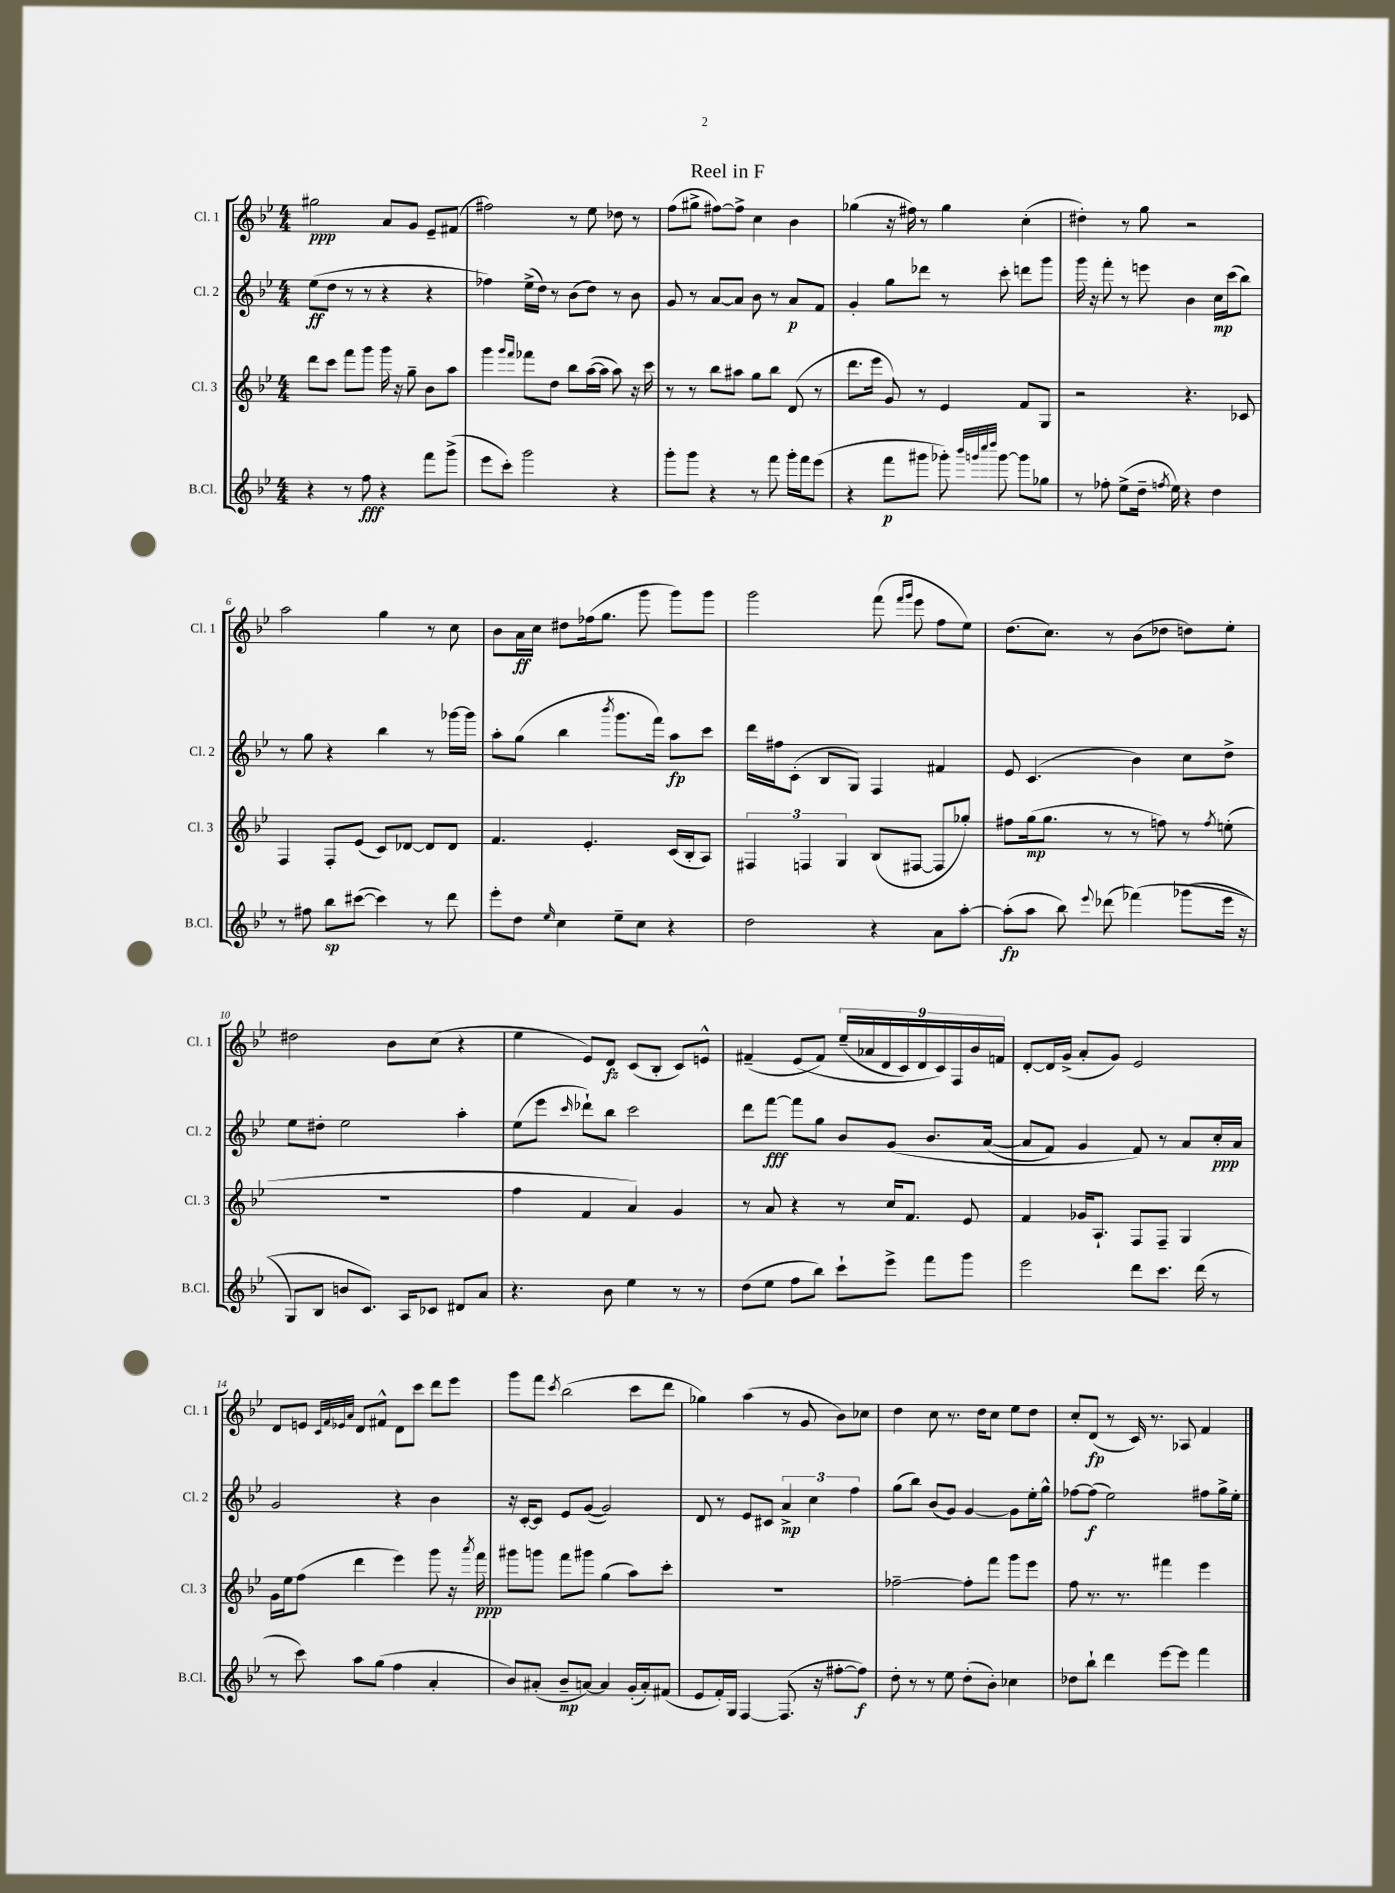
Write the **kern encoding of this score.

**kern	**dynam	**kern	**dynam	**kern	**dynam	**kern	**dynam
*part4	*part4	*part3	*part3	*part2	*part2	*part1	*part1
*staff4	*staff4	*staff3	*staff3	*staff2	*staff2	*staff1	*staff1
*I"B.Cl.	*	*I"Cl. 3	*	*I"Cl. 2	*	*I"Cl. 1	*
*I'B.Cl.	*	*I'Cl. 3	*	*I'Cl. 2	*	*I'Cl. 1	*
*clefG2	*	*clefG2	*	*clefG2	*	*clefG2	*
*k[b-e-]	*	*k[b-e-]	*	*k[b-e-]	*	*k[b-e-]	*
*M4/4	*	*M4/4	*	*M4/4	*	*M4/4	*
=1	=1	=1	=1	=1	=1	=1	=1
4r	.	8ddd\L	.	(8ee-\L	ff	2gg#X\	ppp
.	.	8ccc\J	.	8dd\J	.	.	.
8r	.	8fff\L	.	8r	.	.	.
8ff\	fff	8ggg\J	.	8r	.	.	.
4r	.	16ggg\	.	4r	.	8a/L	.
.	.	16r	.	.	.	.	.
.	.	8gg~\	.	.	.	8g/J	.
8fff\L	.	8b-\L	.	4r	.	8e-~/L	.
(8ggg^\J	.	8aa\J	.	.	.	(8f#X/J	.
=2	=2	=2	=2	=2	=2	=2	=2
8eee-\L	.	4ggg\	.	4ff-X\)	.	2ff#X\)	.
8ccc'\J)	.	.	.	.	.	.	.
.	.	16qqggg/LL	.	.	.	.	.
.	.	16qqfff/JJ	.	.	.	.	.
2ggg\	.	8fff-X\L	.	(16ee-^\LL	.	.	.
.	.	.	.	16dd\JJ)	.	.	.
.	.	8dd\J	.	8r	.	.	.
.	.	8bb-\L	.	(8b-\L	.	8r	.
.	.	([16aa\L	.	8dd\J)	.	8ee-\	.
.	.	16aa\JJ]	.	.	.	.	.
4r	.	8aa\)	.	8r	.	8dd-X\	.
.	.	16r	.	8b-\	.	8r	.
.	.	16ccc\	.	.	.	.	.
=3	=3	=3	=3	=3	=3	=3	=3
8ggg'\L	.	8r	.	8g/	.	(8ff\L	.
8ggg\J	.	8r	.	8r	.	8gg#X^\J	.
4r	.	8bb-\L	.	[8a/L	.	[8ff#X\L)	.
.	.	8aa#X\J	.	8a/J]	.	8ff#^\J]	.
8r	.	8gg\L	.	8b-\	.	4cc\	.
8fff\	.	8bb-\J	.	8r	.	.	.
16ggg'\LL	.	(8d/	.	8a/L	p	4b-\	.
16fff\J	.	.	.	.	.	.	.
(8eee-\J	.	8r	.	8f/J	.	.	.
=4	=4	=4	=4	=4	=4	=4	=4
4r	.	8.ddd\L	.	4g'/	.	(4gg-X\	.
.	.	16eee-\Jk	.	.	.	.	.
8fff\L	p	8g/)	.	8gg\L	.	16r	.
.	.	.	.	.	.	16ff#X\)	.
8ggg#X\J	.	8r	.	8ddd-X\J	.	8r	.
8ggg-X'\)	.	4e-/	.	8r	.	4gg-\	.
32qqbbb-/LLL	.	.	.	.	.	.	.
32qqgggn/	.	.	.	.	.	.	.
32qqcccc/	.	.	.	.	.	.	.
32qqdddd/JJJ	.	.	.	.	.	.	.
[8ggg\	.	.	.	8ccc'\	.	.	.
8ggg\L]	.	8f/L	.	8dddn\L	.	(4cc'\	.
8gg-X\J	.	8G/J	.	8ggg\J	.	.	.
=5	=5	=5	=5	=5	=5	=5	=5
8r	.	2r	.	16ggg\	.	4dd#X'\)	.
.	.	.	.	16r	.	.	.
8ff-X'\	.	.	.	8fff'\	.	.	.
(8ee-^\L	.	.	.	8r	.	8r	.
16dd~\Jk	.	.	.	8eeen\	.	8gg\	.
8qffn/	.	.	.	.	.	.	.
16ee-\)	.	.	.	.	.	.	.
4r	.	4.r	.	4b-\	.	2r	.
4dd\	.	.	.	16cc\LL	mp	.	.
.	.	.	.	(16ccc\J	.	.	.
.	.	8c-X/	.	8bb-\J)	.	.	.
!!LO:LB:g=z
=6	=6	=6	=6	=6	=6	=6	=6
8r	.	4F/	.	8r	.	2aa\	.
8ff#X\	.	.	.	8gg\	.	.	.
8bb-\L	sp	8F'/L	.	4r	.	.	.
([8ccc#X\J	.	(8e-/J	.	.	.	.	.
4ccc#\])	.	8c/L)	.	4bb-\	.	4gg\	.
.	.	[8d-X/J	.	.	.	.	.
8r	.	8d-/L]	.	8r	.	8r	.
8ddd\	.	8d-/J	.	[16ggg-X\LL	.	8cc\	.
.	.	.	.	16ggg-\JJ]	.	.	.
=7	=7	=7	=7	=7	=7	=7	=7
8eee-'\L	.	4.f/	.	8aa'\L	.	8b-\L	.
8dd\J	.	.	.	(8gg\J	.	16a\L	ff
.	.	.	.	.	.	16cc\JJ	.
16qqee-/	.	.	.	.	.	.	.
4cc\	.	.	.	4bb-\	.	8dd#X\L	.
.	.	4.e-'/	.	.	.	(16ff-X\k	.
.	.	.	.	.	.	8.gg\J	.
.	.	.	.	8qbbb-/	.	.	.
8ee-~\L	.	.	.	8.ggg\L	.	.	.
8cc\J	.	.	.	.	.	8ggg\	.
.	.	.	.	16fff\Jk)	.	.	.
4r	.	(16c/LL	.	8aa\L	fp	8ggg\L)	.
.	.	16B-'/J	.	.	.	.	.
.	.	8A/J)	.	8ccc\J	.	8ggg\J	.
=8	=8	=8	=8	=8	=8	=8	=8
2dd\	.	6F#X/	.	16ddd\LL	.	2ggg\	.
.	.	.	.	16ff#X\J	.	.	.
.	.	.	.	(8c'\J	.	.	.
.	.	6Fn/	.	.	.	.	.
.	.	.	.	8B-/L	.	.	.
.	.	6G/	.	.	.	.	.
.	.	.	.	8G/J)	.	.	.
4r	.	(8B-/L	.	4F/	.	(8fff\	.
.	.	.	.	.	.	16qqfff/LL	.
.	.	.	.	.	.	16qqggg/JJ	.
.	.	[8F#X/J	.	.	.	8eee-\	.
8a\L	.	8F#/L]	.	4f#X/	.	8ff\L	.
[8aa'\J	.	8gg-X'/J)	.	.	.	8ee-\J)	.
=9	=9	=9	=9	=9	=9	=9	=9
(8aa'\L]	fp	8ff#X\L	.	8e-/	.	(8.dd\L	.
8aa\J	.	(16gg\k	mp	(4.c/	.	.	.
.	.	8.gg\J	.	.	.	8.cc\J)	.
8bb-\)	.	.	.	.	.	.	.
8qqeee-/	.	.	.	.	.	.	.
(8ddd-X\	.	8r	.	.	.	8r	.
(4fff-X\)	.	8r	.	4b-\)	.	(8b-\L	.
.	.	8ffn\)	.	.	.	8dd-X\J	.
(8ggg-X\L	.	8r	.	8cc\L	.	8ddn\L)	.
.	.	8qff/	.	.	.	.	.
16eee-\Jk	.	(8een'\	.	8dd^\J	.	8ee-'\J	.
16r	.	.	.	.	.	.	.
!!LO:LB:g=z
=10	=10	=10	=10	=10	=10	=10	=10
8G/L)	.	1r	.	8ee-\L	.	2dd#X\	.
8B-/J	.	.	.	8dd#X'\J	.	.	.
8bn/L	.	.	.	2ee-\	.	.	.
8.c/J)	.	.	.	.	.	.	.
.	.	.	.	.	.	8b-\L	.
16A/KL	.	.	.	.	.	.	.
8c-X/J	.	.	.	.	.	(8cc\J	.
8d#X/L	.	.	.	4aa'\	.	4r	.
8a/J	.	.	.	.	.	.	.
=11	=11	=11	=11	=11	=11	=11	=11
4.r	.	4ff\	.	(8ee-\L	.	4ee-\	.
.	.	.	.	8eee-\J	.	.	.
.	.	.	.	16qqccc/	.	.	.
.	.	4f/	.	8ddd-X`\L)	.	8e-/L)	.
8b-\	.	.	.	8bb-\J	.	8d/J	fz
4ee-\	.	4a/)	.	2ccc\	.	(8c/L	.
.	.	.	.	.	.	8B-'/J	.
8r	.	4g/	.	.	.	8c/L)	.
8r	.	.	.	.	.	8en^^/J	.
=12	=12	=12	=12	=12	=12	=12	=12
(8dd\L	.	8r	.	8ddd\L	.	(4f#X~/	.
8ee-\J	.	8a/	.	[8fff\J	fff	.	.
8ff\L	.	4r	.	8fff\L]	.	(8e-/L	.
8bb-\J)	.	.	.	8gg\J	.	8f#/J)	.
8ccc`\L	.	8r	.	8b-/L	.	(18ee-~/LL	.
.	.	.	.	.	.	18a-X/	.
.	.	.	.	.	.	18d/	.
8eee-^\J	.	16cc/KL	.	(8g/J	.	.	.
.	.	.	.	.	.	18c/)	.
.	.	8.f/J	.	.	.	.	.
.	.	.	.	.	.	18d/	.
8fff\L	.	.	.	8.b-/L	.	.	.
.	.	.	.	.	.	18c/)	.
.	.	.	.	.	.	18F/	.
8ggg\J	.	8e-/	.	.	.	.	.
.	.	.	.	.	.	18b-/	.
.	.	.	.	([16a/Jk	.	.	.
.	.	.	.	.	.	18fn/JJ	.
=13	=13	=13	=13	=13	=13	=13	=13
2eee-\	.	4f/	.	8a/L]	.	[8d'/L	.
.	.	.	.	8f/J)	.	16d/L]	.
.	.	.	.	.	.	(16g^/JJ	.
.	.	16g-X/KL	.	4g/	.	8a'/L	.
.	.	8.A`/J	.	.	.	.	.
.	.	.	.	.	.	8g/J)	.
8ddd\L	.	8F/L	.	8f/)	.	2e-/	.
8.ccc\J	.	8F~/J	.	8r	.	.	.
.	.	4G/	.	8a/L	.	.	.
(16ddd\	.	.	.	.	.	.	.
8r	.	.	.	16cc'/L	ppp	.	.
.	.	.	.	16a/JJ	.	.	.
!!LO:LB:g=z
=14	=14	=14	=14	=14	=14	=14	=14
8r	.	16g\LL	.	2g/	.	8d/L	.
.	.	16ee-\J	.	.	.	.	.
8ccc\)	.	(8ff\J	.	.	.	8en/J	.
.	.	.	.	.	.	32qqc/LLL	.
.	.	.	.	.	.	32qqf/	.
.	.	.	.	.	.	32qqe-X/	.
.	.	.	.	.	.	32qqa/JJJ	.
8aa\L	.	4ddd\	.	.	.	8d/L	.
(8gg\J	.	.	.	.	.	8f#X^^/J	.
4ff\	.	4eee-\)	.	4r	.	8d\L	.
.	.	.	.	.	.	8ccc\J	.
4a'/	.	8ggg\	.	4b-\	.	8ddd\L	.
.	.	16r	.	.	.	8eee-\J	.
.	.	8qaaa/	.	.	.	.	.
.	.	16fff\	ppp	.	.	.	.
=15	=15	=15	=15	=15	=15	=15	=15
8b-/L)	.	8ggg#X\L	.	16r	.	8ggg\L	.
.	.	.	.	[16c'/KL	.	.	.
(8a#X'/J	.	8gggn\J	.	8c/J]	.	8fff\J	.
.	.	.	.	.	.	8qccc/	.
8b-~/L	mp	8fff\L	.	8e-/L	.	(2bb-\	.
[8an/J)	.	8ggg#X\J	.	([8g/J	.	.	.
4a/]	.	(4gg\	.	2g/])	.	.	.
(16g'/LL	.	8aa\L)	.	.	.	8ccc\L	.
16a'/J)	.	.	.	.	.	.	.
(8f#X/J	.	8ccc'\J	.	.	.	8ddd\J	.
=16	=16	=16	=16	=16	=16	=16	=16
8e-/L	.	1r	.	8d/	.	4gg-X\)	.
16f'/L)	.	.	.	8r	.	.	.
16G/JJ	.	.	.	.	.	.	.
[4F/	.	.	.	8e-/L	.	(4aa\	.
.	.	.	.	8c#X/J	.	.	.
(8.F/]	.	.	.	6a^/	mp	8r	.
.	.	.	.	.	.	8g/	.
.	.	.	.	6cc\	.	.	.
16r	.	.	.	.	.	.	.
[8ff#X'\L	.	.	.	.	.	8b-\L)	.
.	.	.	.	6ff\	.	.	.
8ff#\J])	f	.	.	.	.	8cc-X\J	.
=17	=17	=17	=17	=17	=17	=17	=17
8dd'\	.	[2ff-X~\	.	(8gg\L	.	4dd\	.
8r	.	.	.	8bb-\J)	.	.	.
8r	.	.	.	(8b-/L	.	8cc\	.
8ee-\	.	.	.	8g/J)	.	8.r	.
(8dd'\L	.	8ff-'\L]	.	[4g/	.	.	.
.	.	.	.	.	.	16dd\KL	.
8b-'\J)	.	8fff\J	.	.	.	8cc\J	.
4cc-X\	.	8ggg\L	.	8g\L]	.	8ee-\L	.
.	.	8eee-\J	.	16ee-'\L	.	8dd\J	.
.	.	.	.	16gg^^\JJ	.	.	.
=18	=18	=18	=18	=18	=18	=18	=18
8dd-X\L	.	8ff\	.	[8ff-X\L	.	8cc'/L	.
8bb-`\J	.	8.r	.	(8ff-\J]	f	(8d/J	fp
4ddd\	.	.	.	2ee-\)	.	8r	.
.	.	8.r	.	.	.	.	.
.	.	.	.	.	.	16c/)	.
.	.	.	.	.	.	8.r	.
[8eee-\L	.	4fff#X\	.	.	.	.	.
8eee-\J]	.	.	.	.	.	8A-X/	.
4fff\	.	4eee-\	.	8ff#X\L	.	4f/	.
.	.	.	.	16gg^\L	.	.	.
.	.	.	.	16ee-'\JJ	.	.	.
==	==	==	==	==	==	==	==
*-	*-	*-	*-	*-	*-	*-	*-
